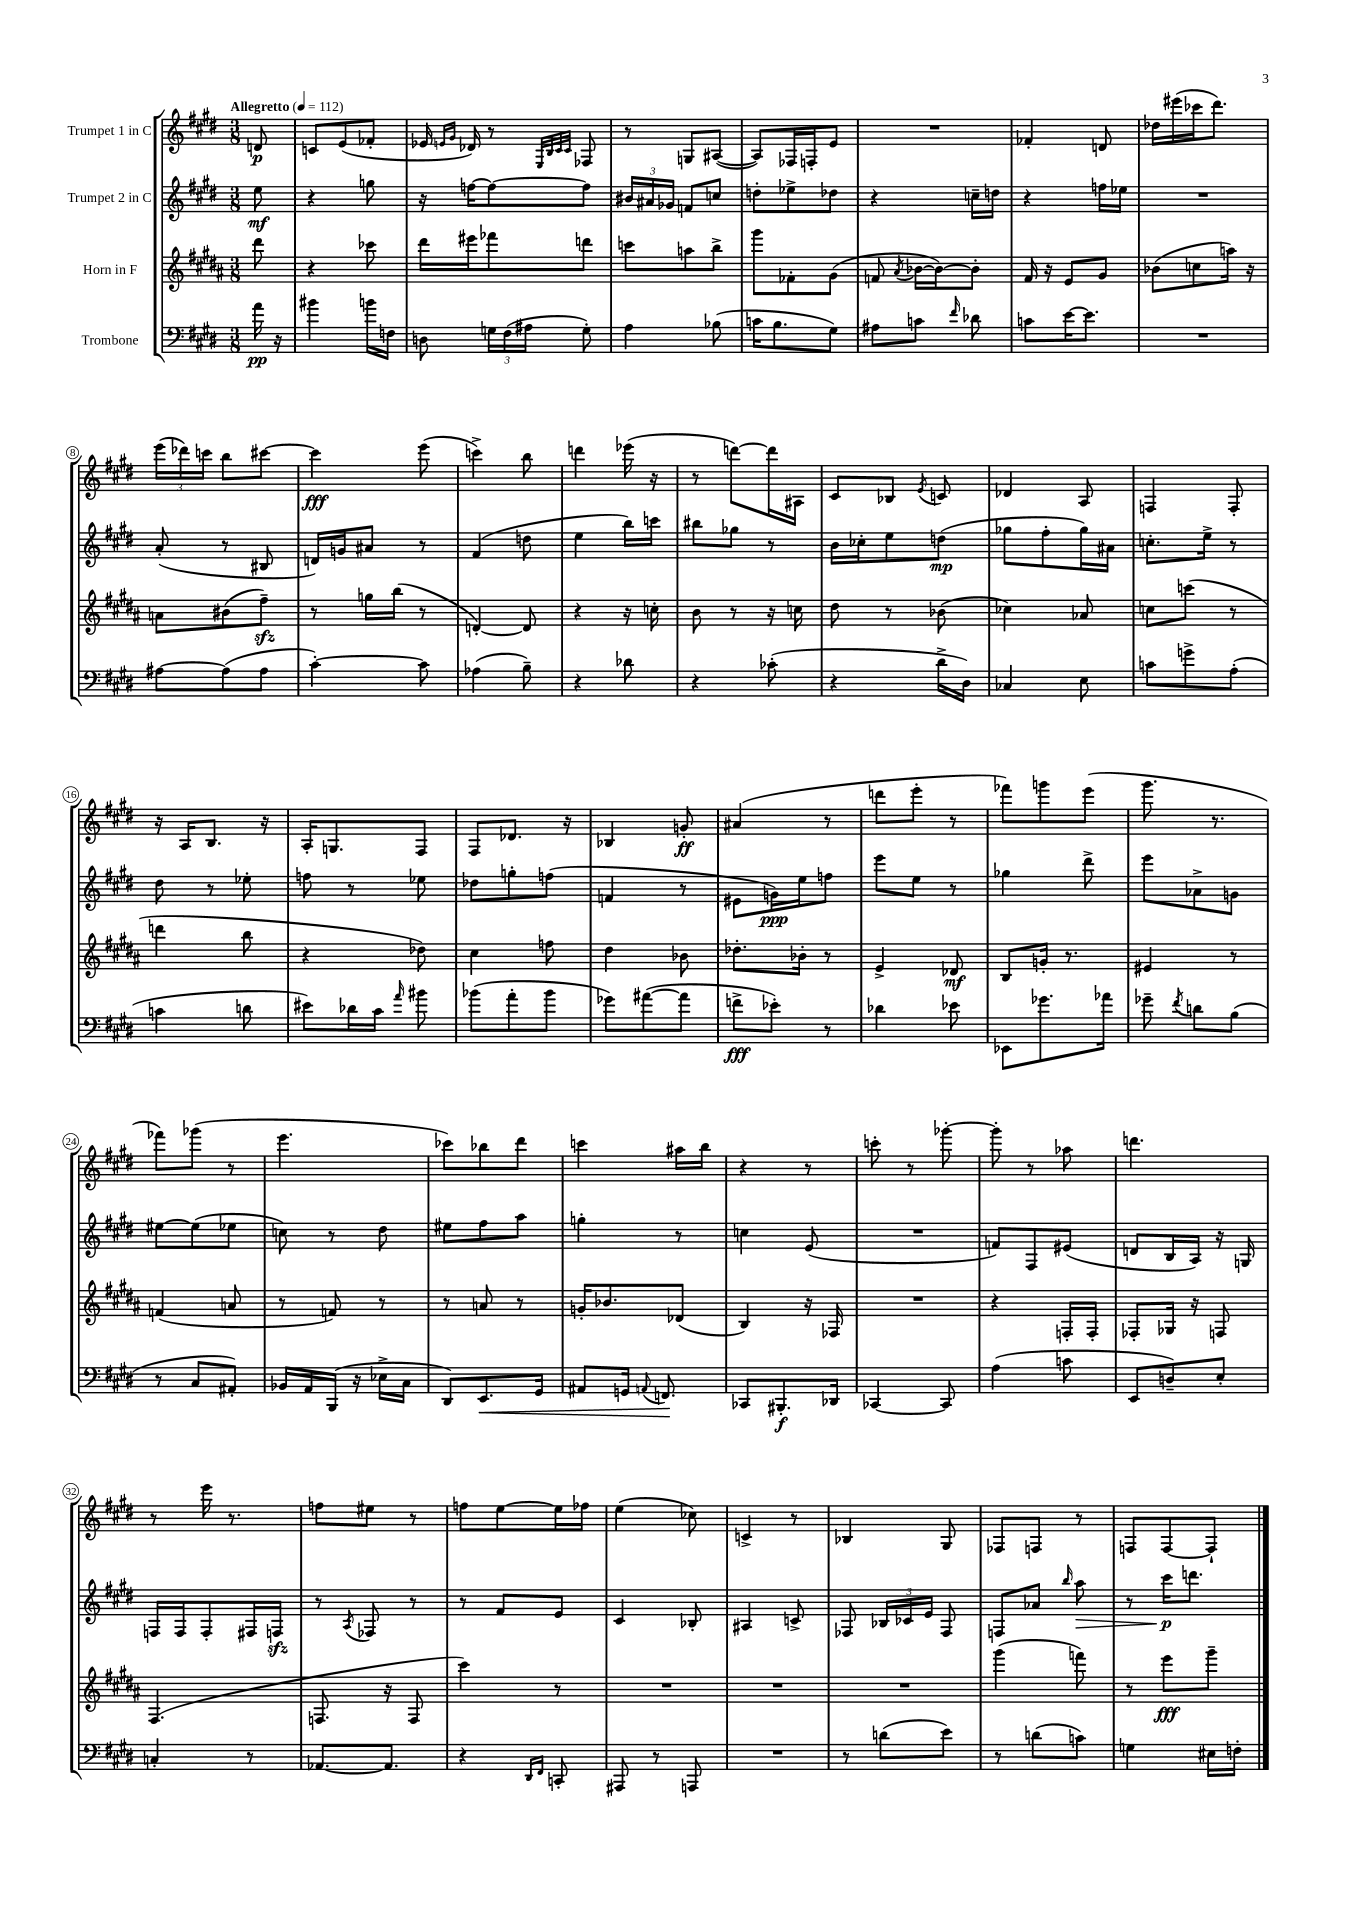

**kern	**dynam	**kern	**dynam	**kern	**dynam	**kern	**dynam
*part4	*part4	*part3	*part3	*part2	*part2	*part1	*part1
*staff4	*staff4	*staff3	*staff3	*staff2	*staff2	*staff1	*staff1
*I"Trombone	*	*I"Horn in F	*	*I"Trumpet 2 in C	*	*I"Trumpet 1 in C	*
*clefF4	*	*clefG2	*	*clefG2	*	*clefG2	*
*k[f#c#g#d#]	*	*k[f#c#g#d#a#]	*	*k[f#c#g#d#]	*	*k[f#c#g#d#]	*
*M3/8	*	*M3/8	*	*M3/8	*	*M3/8	*
*MM112	*	*MM112	*	*MM112	*	*MM112	*
=	=	=	=	=	=	=	=
!	!	!	!	!	!	!LO:TX:a:B:t=Allegretto	!
16a\	pp	8ddd#\	.	8ee\	mf	8dn/	p
16r	.	.	.	.	.	.	.
=1	=1	=1	=1	=1	=1	=1	=1
4b#X\	.	4r	.	4r	.	8cn/L	.
.	.	.	.	.	.	(8e/	.
16bn\LL	.	8ccc-X\	.	8ggn\	.	8f-X'/J	.
16Fn\JJ	.	.	.	.	.	.	.
=2	=2	=2	=2	=2	=2	=2	=2
8Dn\	.	16ddd#\LL	.	16r	.	16e-X/	.
.	.	.	.	.	.	16qqen/LL	.
.	.	.	.	.	.	16qqg#/JJ	.
.	.	16eee#X\J	.	[16ffn\KL	.	16d-X/)	.
24Gn\LL	.	8fff-X\	.	8ff\_	.	8r	.
(24F#\	.	.	.	.	.	.	.
24A#X\JJ	.	.	.	.	.	.	.
.	.	.	.	.	.	32qqE/LLL	.
.	.	.	.	.	.	32qqB/	.
.	.	.	.	.	.	32qqc#/	.
.	.	.	.	.	.	32qqc#/JJJ	.
8G'\)	.	8dddn\J	.	8ff\J]	.	8F-X/	.
=3	=3	=3	=3	=3	=3	=3	=3
4A\	.	8cccn\L	.	24b#X/LL	.	8r	.
.	.	.	.	24a#X/	.	.	.
.	.	.	.	24g-X/JJ	.	.	.
.	.	8aan\	.	8fn/L	.	8Gn/L	.
(8B-X\	.	8bb^\J	.	8ccn/J	.	([8A#X/J	.
=4	=4	=4	=4	=4	=4	=4	=4
16cn\KL	.	8ggg#\L	.	8ddn'\L	.	8A#/L])	.
8.B\	.	.	.	.	.	.	.
.	.	8f-X'\	.	8ee-X^\	.	16F-X/L	.
.	.	.	.	.	.	16Fn'/J	.
8G#\J)	.	(8g#\J	.	8dd-X\J	.	8e/J	.
=5	=5	=5	=5	=5	=5	=5	=5
8A#X\L	.	8fn/	.	4r	.	4.r	.
.	.	8qa#/	.	.	.	.	.
8cn\J	.	[16b-X\LL	.	.	.	.	.
.	.	16b-\J_)	.	.	.	.	.
16qqf#/	.	.	.	.	.	.	.
8d-X\	.	8b-'\J]	.	16ccn~\LL	.	.	.
.	.	.	.	16ddn\JJ	.	.	.
=6	=6	=6	=6	=6	=6	=6	=6
8cn\L	.	16f#/	.	4r	.	4f-X'/	.
.	.	16r	.	.	.	.	.
[16e\K	.	8e/L	.	.	.	.	.
8.e\J]	.	.	.	.	.	.	.
.	.	8g#/J	.	16ffn\LL	.	8dn/	.
.	.	.	.	16ee-X\JJ	.	.	.
=7	=7	=7	=7	=7	=7	=7	=7
4.r	.	(8b-X\L	.	4.r	.	16dd-X\LL	.
.	.	.	.	.	.	(16eee#X\	.
.	.	8ccn\	.	.	.	16ccc-X\J	.
.	.	.	.	.	.	8.ddd#\J)	.
.	.	16aan\Jk)	.	.	.	.	.
.	.	16r	.	.	.	.	.
!!LO:LB:g=z
=8	=8	=8	=8	=8	=8	=8	=8
[8A#X\L	.	8an\L	.	(8a'/	.	(24eee\LL	.
.	.	.	.	.	.	24ddd-X\)	.
.	.	.	.	.	.	24cccn\JJ	.
(8A#\]	.	(8b#X\	.	8r	.	8bb\L	.
8A#\J	.	8ff#zz~\J)	.	8B#X/	.	[8ccc#X\J	.
=9	=9	=9	=9	=9	=9	=9	=9
[4c#'\)	.	8r	.	16dn/LL)	.	4ccc#\]	fff
.	.	.	.	16gn/J	.	.	.
.	.	16ggn\LL	.	8a#X/J	.	.	.
.	.	(16bb\JJ	.	.	.	.	.
8c#\]	.	8r	.	8r	.	(8eee\	.
=10	=10	=10	=10	=10	=10	=10	=10
(4A-X\	.	[4dn'/)	.	(4f#/	.	4cccn^\)	.
8B~\)	.	8d/]	.	8ddn\	.	8bb\	.
=11	=11	=11	=11	=11	=11	=11	=11
4r	.	4r	.	4ee\	.	4dddn\	.
8d-X\	.	16r	.	16bb\LL)	.	(16eee-X\	.
.	.	16ccn'\	.	16cccn\JJ	.	16r	.
=12	=12	=12	=12	=12	=12	=12	=12
4r	.	8b\	.	8bb#X\L	.	8r	.
.	.	8r	.	8gg-X\J	.	[8dddn\L)	.
(8c-X'\	.	16r	.	8r	.	16ddd\L]	.
.	.	16ccn\	.	.	.	16A#X\JJ	.
=13	=13	=13	=13	=13	=13	=13	=13
4r	.	8dd#\	.	16b\LL	.	8c#/L	.
.	.	.	.	16cc-X'\J	.	.	.
.	.	8r	.	8ee\	.	8B-X/J	.
.	.	.	.	.	.	8qe/	.
16d#^\LL	.	(8b-X\	.	(8ddn\J	mp	8cn/	.
16D#\JJ)	.	.	.	.	.	.	.
=14	=14	=14	=14	=14	=14	=14	=14
4C-X/	.	4cc-X\)	.	8gg-X\L	.	4d-X/	.
.	.	.	.	8ff#'\	.	.	.
8E\	.	8a-X/	.	16gg-\L)	.	8A/	.
.	.	.	.	16a#X\JJ	.	.	.
=15	=15	=15	=15	=15	=15	=15	=15
8cn\L	.	8ccn\L	.	8.ccn'\L	.	4Fn/	.
8gn^\	.	(8cccn\J	.	.	.	.	.
.	.	.	.	16ee^\Jk	.	.	.
(8A'\J	.	8r	.	8r	.	8F'/	.
!!LO:LB:g=z
=16	=16	=16	=16	=16	=16	=16	=16
4cn\	.	4dddn\	.	8dd#\	.	16r	.
.	.	.	.	.	.	16A/KL	.
.	.	.	.	8r	.	8.B/J	.
8dn\	.	8bb\	.	8ee-X'\	.	.	.
.	.	.	.	.	.	16r	.
=17	=17	=17	=17	=17	=17	=17	=17
8e#X\L)	.	4r	.	8ffn\	.	16A'/KL	.
.	.	.	.	.	.	8.Gn/	.
16d-X\L	.	.	.	8r	.	.	.
16c#\JJ	.	.	.	.	.	.	.
16qqa/	.	.	.	.	.	.	.
8b#X\	.	8dd-X\)	.	8ee-X\	.	8F#/J	.
=18	=18	=18	=18	=18	=18	=18	=18
(8b-X\L	.	4cc#\	.	8dd-X\L	.	8F#/L	.
8a'\	.	.	.	8ggn'\	.	8.d-X/J	.
8b-\J	.	8ffn\	.	(8ffn\J	.	.	.
.	.	.	.	.	.	16r	.
=19	=19	=19	=19	=19	=19	=19	=19
8g-X\L)	.	4dd#\	.	4fn/	.	4B-X/	.
([8a#X\	.	.	.	.	.	.	.
8a#\J]	.	8b-X\	.	8r	.	8gn'/	ff
=20	=20	=20	=20	=20	=20	=20	=20
8fn^\L	fff	8.dd-X'\L	.	8e#X\L	.	(4a#X/	.
8e-X'\J)	.	.	.	16gn\L)	ppp	.	.
.	.	16b-X'\Jk	.	16ee\J	.	.	.
8r	.	8r	.	8ffn\J	.	8r	.
=21	=21	=21	=21	=21	=21	=21	=21
4d-X\	.	4e^/	.	8eee\L	.	8dddn\L	.
.	.	.	.	8ee\J	.	8eee'\J	.
8e-X\	.	8d-X/	mf	8r	.	8r	.
=22	=22	=22	=22	=22	=22	=22	=22
8EE-X\L	.	8B/L	.	4gg-X\	.	8fff-X\L)	.
8.g-X\	.	16gn'/Jk	.	.	.	8gggn\	.
.	.	8.r	.	.	.	.	.
.	.	.	.	8ddd#^\	.	(8eee\J	.
16a-X\Jk	.	.	.	.	.	.	.
=23	=23	=23	=23	=23	=23	=23	=23
8g-X~\	.	4e#X/	.	8eee\L	.	8.ggg#\	.
8qf#/	.	.	.	.	.	.	.
8dn\L	.	.	.	8a-X^\	.	.	.
.	.	.	.	.	.	8.r	.
(8B\J	.	8r	.	8gn\J	.	.	.
!!LO:LB:g=z
=24	=24	=24	=24	=24	=24	=24	=24
8r	.	(4fn/	.	[8ee#X\L	.	8fff-X\L)	.
8C#/L	.	.	.	(8ee#\]	.	(8ggg-X\J	.
8AA#X'/J)	.	8an/	.	8ee-X\J	.	8r	.
=25	=25	=25	=25	=25	=25	=25	=25
16BB-X/LL	.	8r	.	8ccn\)	.	4.eee\	.
16AA/	.	.	.	.	.	.	.
(16BBB/JJ	.	8fn/)	.	8r	.	.	.
16r	.	.	.	.	.	.	.
16E-X^\LL	.	8r	.	8dd#\	.	.	.
16C#\JJ	.	.	.	.	.	.	.
=26	=26	=26	=26	=26	=26	=26	=26
8DD#/L)	.	8r	.	8ee#X\L	.	8ccc-X\L)	.
!	!LO:HP:b	!	!	!	!	!	!
8.EE/	<	8an/	.	8ff#\	.	8bb-X\	.
.	.	8r	.	8aa\J	.	8ddd#\J	.
16GG#/Jk	.	.	.	.	.	.	.
=27	=27	=27	=27	=27	=27	=27	=27
8AA#X/L	.	16gn'/KL	.	4ggn'\	.	4cccn\	.
.	.	8.b-X/	.	.	.	.	.
16GGn/Jk	.	.	.	.	.	.	.
8qqAAn/	.	.	.	.	.	.	.
8.FFn/	.	.	.	.	.	.	.
.	.	(8d-X/J	.	8r	.	16aa#X\LL	.
.	.	.	.	.	.	16bb\JJ	.
.	[	.	.	.	.	.	.
=28	=28	=28	=28	=28	=28	=28	=28
8CC-X/L	.	4B/)	.	4ccn\	.	4r	.
8.BBB#X'/	f	.	.	.	.	.	.
.	.	16r	.	(8e/	.	8r	.
16DD-X/Jk	.	16F-X/	.	.	.	.	.
=29	=29	=29	=29	=29	=29	=29	=29
[4CC-X/	.	4.r	.	4.r	.	8cccn'\	.
.	.	.	.	.	.	8r	.
8CC-/]	.	.	.	.	.	[8ggg-X'\	.
=30	=30	=30	=30	=30	=30	=30	=30
(4A\	.	4r	.	8fn/L)	.	8ggg-'\]	.
.	.	.	.	8F#/	.	8r	.
8cn\	.	16Fn'/LL	.	(8e#X/J	.	8aa-X\	.
.	.	16F'/JJ	.	.	.	.	.
=31	=31	=31	=31	=31	=31	=31	=31
8EE/L	.	8F-X'/L	.	8dn/L	.	4.dddn\	.
8Dn~/)	.	16G-X/Jk	.	16B/L	.	.	.
.	.	16r	.	16A/JJ)	.	.	.
8E'/J	.	8Fn/	.	16r	.	.	.
.	.	.	.	16Gn/	.	.	.
!!LO:LB:g=z
=32	=32	=32	=32	=32	=32	=32	=32
4Cn'/	.	(4.F#/	.	16Fn/LL	.	8r	.
.	.	.	.	16F/J	.	.	.
.	.	.	.	8F'/	.	16eee\	.
.	.	.	.	.	.	8.r	.
8r	.	.	.	16F#X/L	.	.	.
.	.	.	.	16Fnzz/JJ	.	.	.
=33	=33	=33	=33	=33	=33	=33	=33
[8.AA-X/L	.	8.Fn/	.	8r	.	8ffn\L	.
.	.	.	.	8qA/	.	.	.
.	.	.	.	8F-X/	.	8ee#X\J	.
8.AA-/J]	.	16r	.	.	.	.	.
.	.	8F/	.	8r	.	8r	.
=34	=34	=34	=34	=34	=34	=34	=34
4r	.	4ccc#\)	.	8r	.	8ffn\L	.
.	.	.	.	8f#/L	.	[8ee\	.
16qqDD#/LL	.	.	.	.	.	.	.
16qqFF#/JJ	.	.	.	.	.	.	.
8CCn'/	.	8r	.	8e/J	.	16ee\L]	.
.	.	.	.	.	.	16ff-X\JJ	.
=35	=35	=35	=35	=35	=35	=35	=35
8AAA#X/	.	4.r	.	4c#/	.	(4ee\	.
8r	.	.	.	.	.	.	.
8AAAn/	.	.	.	8B-X'/	.	8cc-X\)	.
=36	=36	=36	=36	=36	=36	=36	=36
4.r	.	4.r	.	4A#X/	.	4cn^/	.
.	.	.	.	8cn^/	.	8r	.
=37	=37	=37	=37	=37	=37	=37	=37
8r	.	4.r	.	8F-X/	.	4B-X/	.
(8dn\L	.	.	.	24B-X/LL	.	.	.
.	.	.	.	24c-X/	.	.	.
.	.	.	.	24e/JJ	.	.	.
8e\J)	.	.	.	8F-/	.	8G#/	.
=38	=38	=38	=38	=38	=38	=38	=38
8r	.	(4ggg#\	.	8Fn/L	.	8F-X/L	.
(8dn\L	.	.	.	8a-X/J	.	8Fn/J	.
.	.	.	.	16qqbb/	.	.	.
!	!	!	!	!	!LO:HP:b	!	!
8cn\J)	.	8fffn\)	.	8aa\	>	8r	.
=39	=39	=39	=39	=39	=39	=39	=39
4Gn\	.	8r	.	8r	.	8Fn/L	.
.	.	8eee\L	fff	16ccc#\KL	p	[8F/	.
.	.	.	.	8.dddn\J	]	.	.
16E#X\LL	.	8ggg#~\J	.	.	.	8F`/J]	.
16Fn'\JJ	.	.	.	.	.	.	.
==	==	==	==	==	==	==	==
*-	*-	*-	*-	*-	*-	*-	*-
